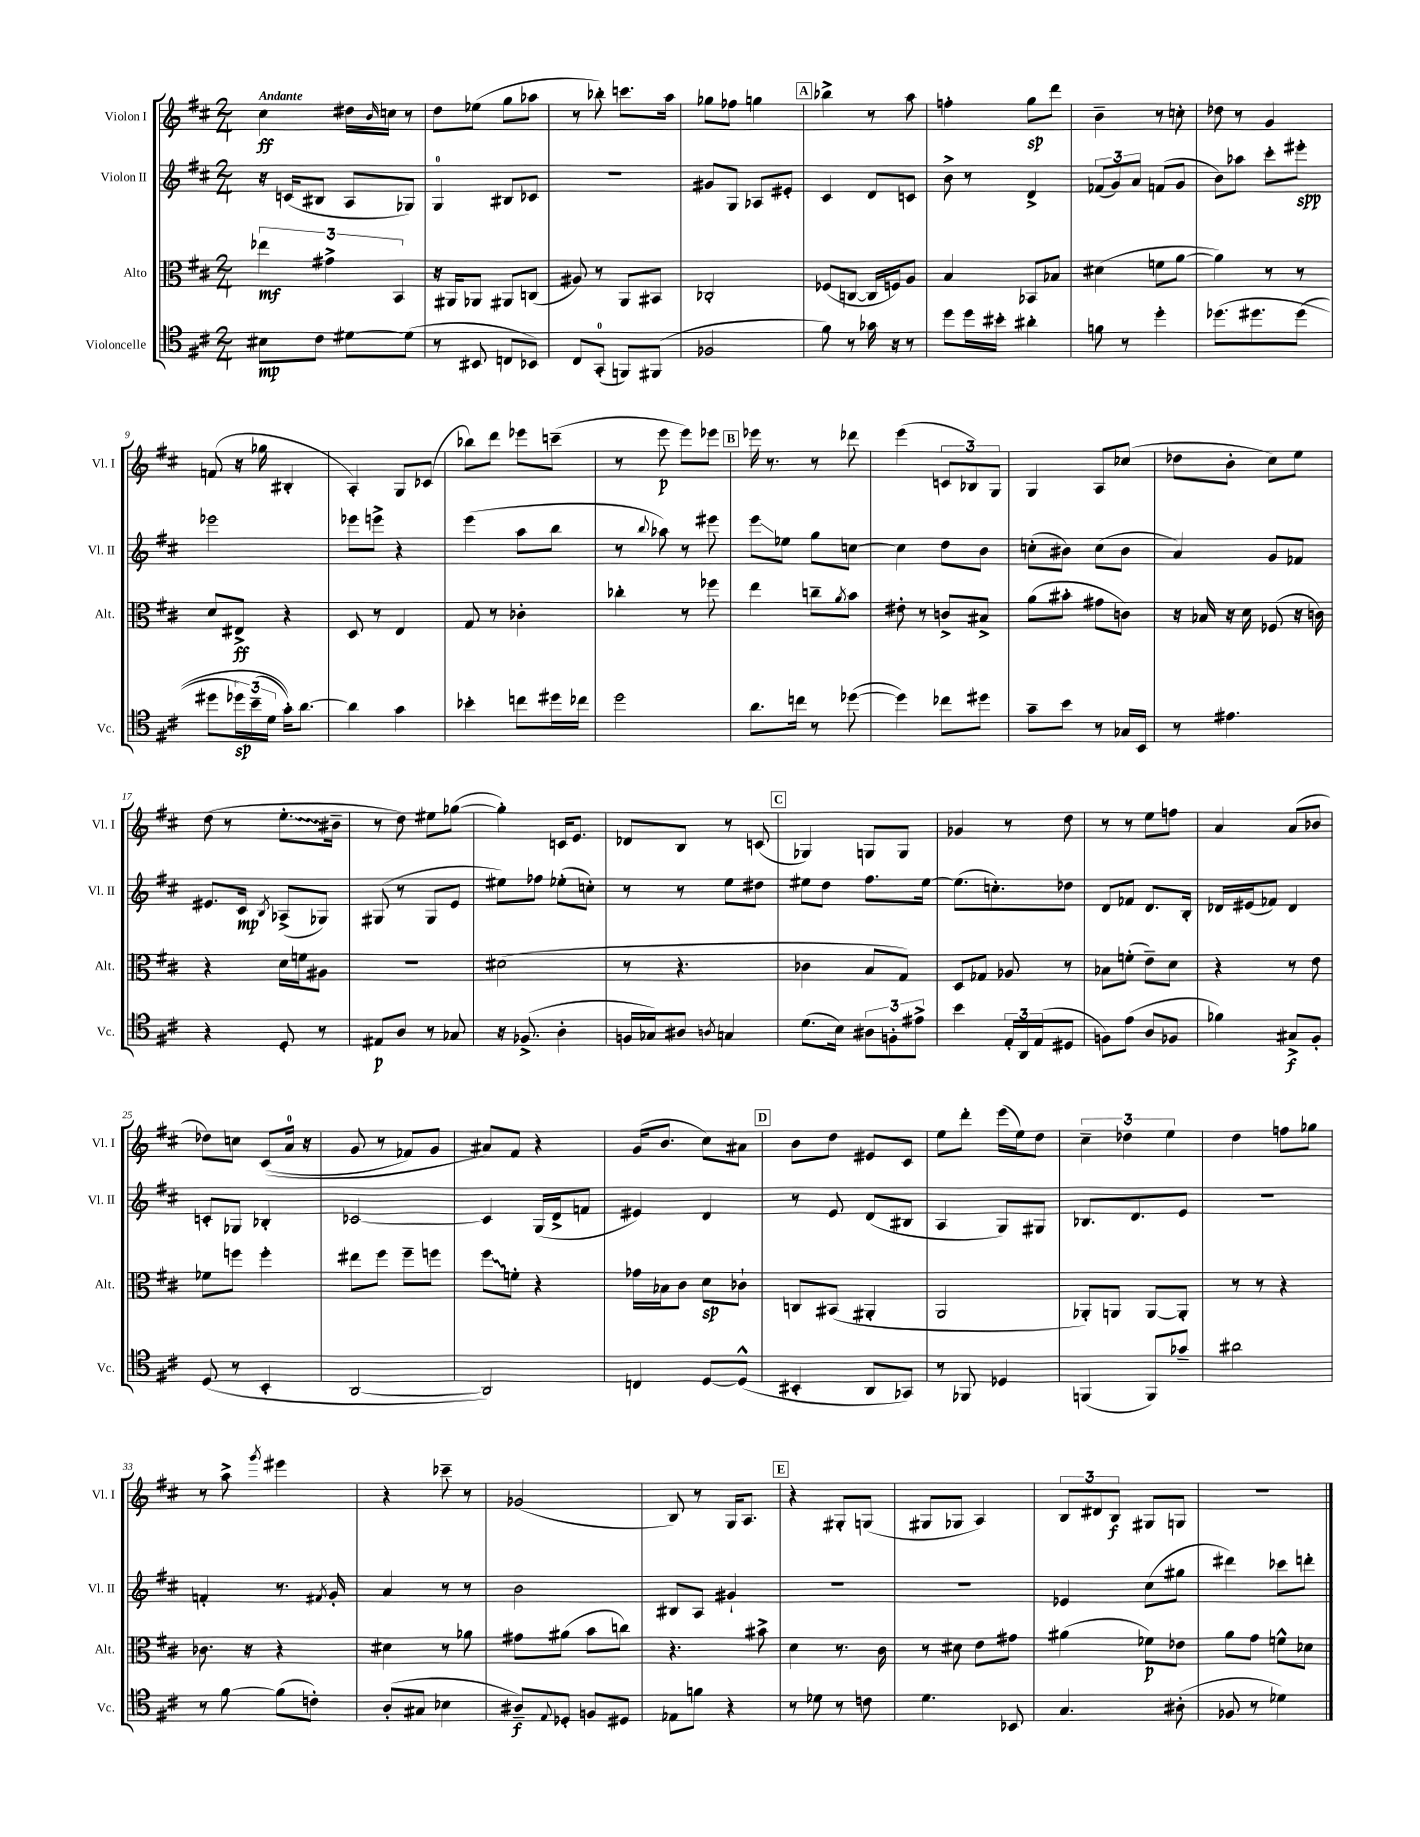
<<
\new StaffGroup <<
\new Staff = "s0" \with { instrumentName = "Violon I" shortInstrumentName = "Vl. I" } {
    \clef treble \key d \major \numericTimeSignature \time 2/4 \tempo "Andante"
    cis''4\ff dis''16 \grace { b'16 } c''16 r8 |
    d''8 ees''8( g''8 aes''8 |
    r8 bes''8-.) c'''8. a''16 |
    ges''8 fes''8 g''4 |
    \mark \markup { \box "A" } bes''4-> r8 a''8 |
    f''4-. g''8\sp d'''8 |
    b'4-- r8 c''8-. |
    des''8 r8 g'4 |
    f'8( r16 ges''16 bis4-. |
    a4-.) g8 ces'8( |
    bes''8) d'''8 ees'''8 c'''8--( |
    r8 e'''8\p e'''8) ees'''8 |
    \mark \markup { \box "B" } ees'''16 r8. r8 des'''8 |
    e'''4( \tuplet 3/2 { c'8 bes8) g8 } |
    g4 a8 ces''8( |
    des''8 b'8-. cis''8) e''8 |
    d''8( r8 \once \override Glissando.style = #'zigzag e''8.-.\glissando bis'16-- |
    r8 d''8) eis''8 ges''8~( |
    ges''4-.) c'16 e'8. |
    des'8 b8 r8 c'8( |
    \mark \markup { \box "C" } ges4) g8 g8 |
    ges'4 r8 d''8 |
    r8 r8 e''8 f''8 |
    a'4 a'8( bes'8 |
    des''8) c''8 cis'8(\( a'16-0 r16 |
    g'8 r8 fes'8) g'8 |
    ais'8\) fis'8 r4 |
    g'16( b'8. cis''8) ais'8 |
    \mark \markup { \box "D" } b'8 d''8 eis'8 cis'8 |
    e''8 d'''8-. e'''16( e''16) d''8 |
    \tuplet 3/2 { cis''4-- des''4 e''4 } |
    d''4 f''8 ges''8 |
    r8 a''8-> \acciaccatura { g'''8 } eis'''4 |
    r4 ces'''8-- r8 |
    ges'2( |
    b8) r8 g16 a8. |
    \mark \markup { \box "E" } r4 gis8-. g8( |
    gis8 ges8 a4) |
    \tuplet 3/2 { b8 dis'8 b8\f } gis8 g8 |
    r2 \bar "|." |
}
\new Staff = "s1" \with { instrumentName = "Violon II" shortInstrumentName = "Vl. II" } {
    \clef treble \key d \major \numericTimeSignature \time 2/4
    r16 c'16( bis8 a8 ges8) |
    g4-0 bis8 ces'8 |
    R2 |
    gis'8 g8 aes8 eis'8-. |
    \mark \markup { \box "A" } cis'4 d'8 c'8 |
    b'8-> r8 d'4-> |
    \tuplet 3/2 { fes'8( g'8) a'8 } f'8( g'8 |
    b'8) aes''8 cis'''8-. eis'''8-.\spp |
    ees'''2 |
    ees'''8 e'''8-> r4 |
    e'''4( a''8 b''8 |
    r8 \appoggiatura { b''8 } aes''8) r8 eis'''8 |
    \mark \markup { \box "B" } e'''8\glissando ees''8 g''8 c''8~ |
    c''4 d''8 b'8 |
    c''8-.( bis'8) c''8( bis'8 |
    a'4) g'8 fes'8 |
    eis'8. cis'16\mp \acciaccatura { b8 } aes8->( ges8) |
    gis8( r8 gis8 e'8 |
    eis''8) fes''8 ees''8-.( c''8-.) |
    r8 r8 e''8 dis''8 |
    \mark \markup { \box "C" } eis''8 d''8 fis''8. eis''16~ |
    eis''8.( c''8.-.) des''8 |
    d'8 fes'8 d'8. b16-. |
    des'16 eis'16( fes'8) des'4 |
    c'8-. ges8 bes4-. |
    ces'2~ |
    ces'4 g16( d'16-> f'8 |
    eis'4) d'4 |
    \mark \markup { \box "D" } r8 e'8 d'8( bis8 |
    a4 g8) gis8 |
    bes8. d'8. e'8 |
    r2 |
    f'4-. r8. \acciaccatura { fis'8 } g'16-. |
    a'4 r8 r8 |
    b'2 |
    bis8 a8 gis'4-! |
    \mark \markup { \box "E" } r2 |
    R2 |
    ees'4 cis''8( gis''8 |
    dis'''4) ces'''8 d'''8-. \bar "|." |
}
\new Staff = "s2" \with { instrumentName = "Alto" shortInstrumentName = "Alt." } {
    \clef alto \key d \major \numericTimeSignature \time 2/4
    \tuplet 3/2 { ees''4\mf gis'4-> b,4 } |
    r16 ais,16 aes,8 ais,8 c8( |
    ais8) r8 a,8 bis,8 |
    ces2-. |
    \mark \markup { \box "A" } fes8( c8~ c16 f16) a8 |
    b4 bes,8 bes8 |
    dis'4( f'8 a'8~ |
    a'4) r8 r8 |
    d'8 eis8->\ff r4 |
    d8 r8 e4 |
    g8 r8 ces'4-. |
    ces''4-. r8 fes''8 |
    \mark \markup { \box "B" } e''4 c''8-- \acciaccatura { a'8 } b'8 |
    eis'8-. r8 c'8-> bis8-> |
    a'8( bis'8-. gis'8 c'8) |
    r16 bes16 r16 d'16 fes8( r16 c'16) |
    r4 d'16 f'16 ais8 |
    r2 |
    dis'2( |
    r8 r4. |
    \mark \markup { \box "C" } ces'4 b8 g8) |
    d8 ges8 aes8 r8 |
    bes8 f'8-.( e'8--) d'8 |
    r4 r8 e'8 |
    fes'8 f''8 f''4-. |
    eis''8 fis''8 fis''8-- f''8 |
    \once \override Glissando.style = #'zigzag fis''8\glissando f'8-. r4 |
    ges'16 bes16 cis'8 d'8\sp ces'8-! |
    \mark \markup { \box "D" } c8 bis,8( ais,4-. |
    a,2 |
    aes,8-.) a,8 a,8~ a,8-. |
    r8 r8 r4 |
    ces'8. r16 r4 |
    dis'4 r8 aes'8 |
    gis'8 ais'8( b'8 c''8) |
    r4. bis'8-> |
    \mark \markup { \box "E" } d'4 r8. cis'16 |
    r8 dis'8 e'8 gis'8 |
    ais'4( fes'8\p) ees'8 |
    a'8 g'8 f'8-^ des'8 \bar "|." |
}
\new Staff = "s3" \with { instrumentName = "Violoncelle" shortInstrumentName = "Vc." } {
    \clef tenor \key d \major \numericTimeSignature \time 2/4
    bis8\mp cis'8 dis'8~ dis'8( |
    r8 bis,8 c8 bes,8) |
    cis8 g,8-0-.( f,8) fis,8( |
    fes2 |
    \mark \markup { \box "A" } fis'8) r8 ges'16 r16 r8 |
    d''8 d''16 bis'16-. ais'4-. |
    f'8 r8 d''4-. |
    des''8.\( dis''8. dis''8( |
    dis''8 \tuplet 3/2 { des''16\sp) b'16--( d'16 } g'16-.)\) a'8.~ |
    a'4 g'4 |
    bes'4-. c''8 dis''16 ces''16 |
    d''2 |
    \mark \markup { \box "B" } a'8. c''16 r8 des''8~( |
    des''4) ces''8 dis''8 |
    g'8-- b'8 r8 ges16 b,16 |
    r8 eis'4. |
    r4 d8-. r8 |
    eis8\p a8 r8 ges8 |
    r16 fes8.->( a4-. |
    f16 ges16) ais8 \acciaccatura { a8 } g4 |
    \mark \markup { \box "C" } d'8.( b16) \tuplet 3/2 { ais8 f8-. eis'8-> } |
    b'4 \tuplet 3/2 { e16-. a,16 e16( } dis8 |
    f8) e'8( a8 fes8 |
    fes'4) gis8->\f fis8-. |
    d8( r8 b,4-. |
    a,2~ |
    a,2) |
    c4 d8~ d8-^( |
    \mark \markup { \box "D" } bis,4-. a,8 ges,8) |
    r8 fes,8 des4 |
    f,4( f,8) ges'8-- |
    ais'2 |
    r8 fis'8~ fis'8( c'8-.) |
    a8-.( gis8 bes4 |
    ais8--\f) \appoggiatura { e8 } des8-. f8 dis8 |
    ees8 f'8 r4 |
    \mark \markup { \box "E" } r8 des'8 r8 c'8 |
    d'4. bes,8 |
    g4. ais8-.( |
    fes8 r8 des'4) \bar "|." |
}
>>
>>
